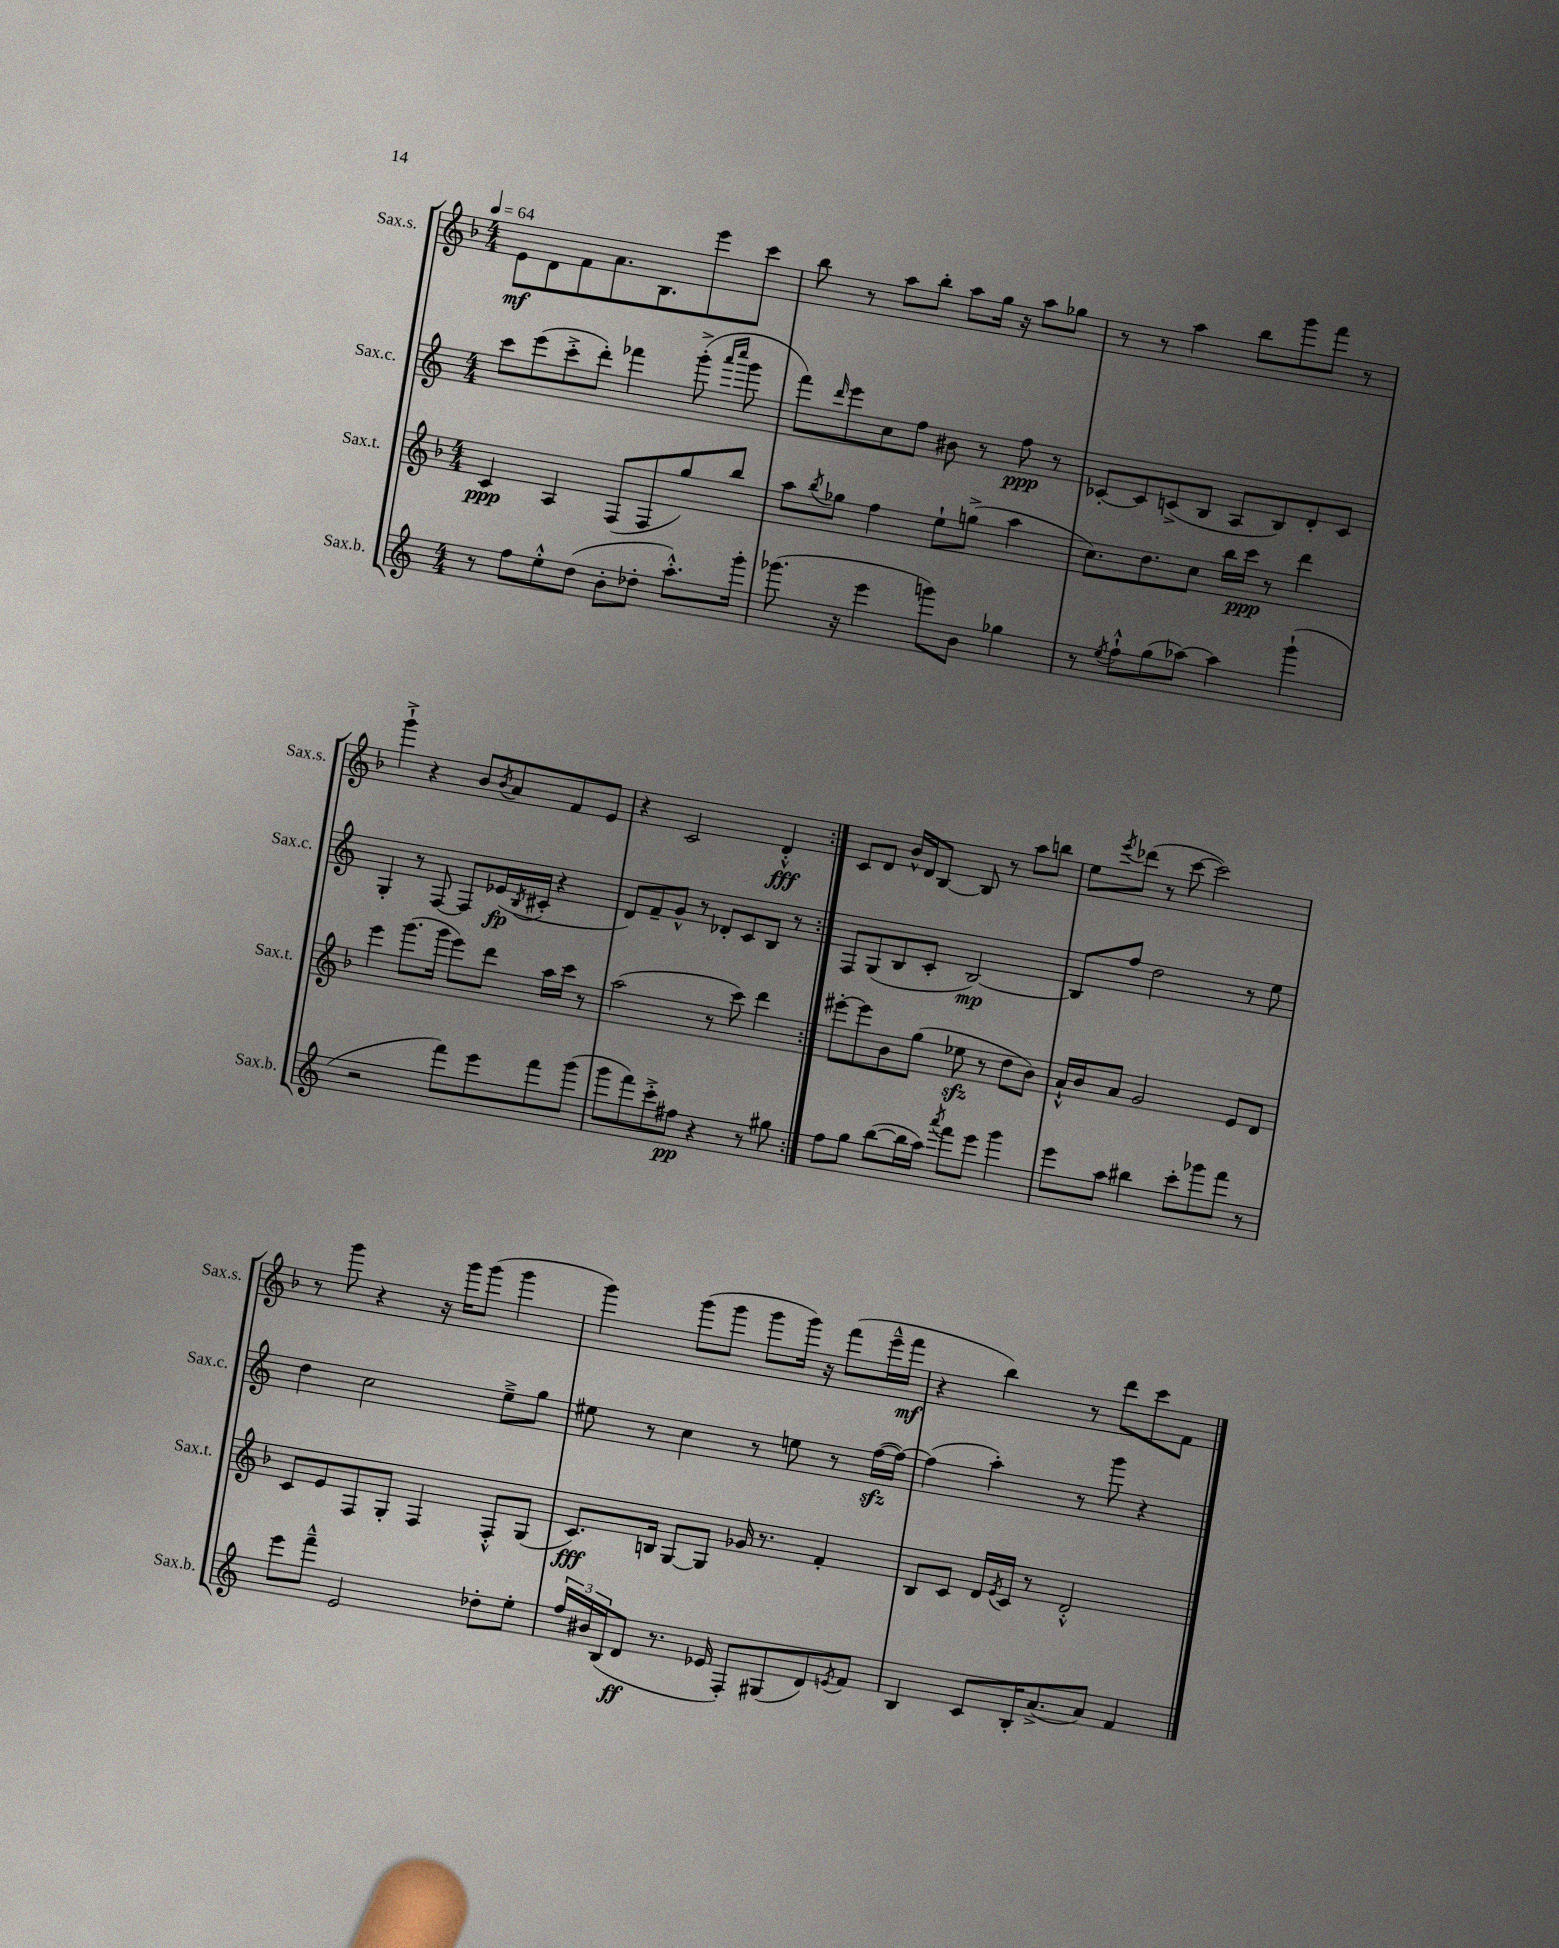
<<
\new StaffGroup <<
\new Staff = "s0" \with { instrumentName = "Sax.s." shortInstrumentName = "Sax.s." } {
    \clef treble \key f \major \numericTimeSignature \time 4/4 \tempo 4 = 64
    \repeat volta 2 { e'8\mf d'8 f'8 a'8. bes8. e'''8 c'''8 |
    bes''8 r8 a''8 bes''8-. a''8 g''16 r16 a''8 ges''8 |
    r8 r8 a''4 bes''8 g'''8 f'''8 r8 |
    g'''4-!-> r4 bes'8 \acciaccatura { bes'8 } a'8 f'8 e'8 |
    r4 c'2 d'4-.-^\fff | }
    c'8 d'8 bes'16-^ d'16 bes8~ bes8 r8 a''8 b''8 |
    e''8 \acciaccatura { e'''8 } des'''8( r8 c'''8~ c'''2) |
    r8 g'''8 r4 r16 g'''16 g'''8( g'''4 |
    g'''4) g'''8( g'''8 g'''8 g'''16) r16 f'''8( e'''16---^ f'''16\mf |
    r4 bes''4) r8 d'''8 c'''8 f'8 \bar "|." |
}
\new Staff = "s1" \with { instrumentName = "Sax.c." shortInstrumentName = "Sax.c." } {
    \clef treble \key c \major \numericTimeSignature \time 4/4
    \repeat volta 2 { c'''8 e'''8( c'''8-.-> d'''8-.) fes'''4 g'''8-.->( \grace { a'''16 c''''16 } g'''8 |
    f'''8) \grace { d'''16 } e'''8 c''8 f''8 bis'8 r8 f''8\ppp r8 |
    ces'8~-. ces'8 c'8->( b8 a8 b8) d'8-. c'8 |
    g4-. r8 f8~ f8 ees'16\fp( \acciaccatura { b8 } cis'16-. r4 |
    d'8) f'8-- g'8-^ r8 des'8-. c'8 b8 r8 | }
    f8 g8( b8 c'8-. b2~\mp) |
    b8 f''8 d''2 r8 e''8 |
    d''4 c''2 e''8---> g''8 |
    eis''8 r8 c''4 r8 e''8 r8 f''16~\sfz( f''16~) |
    f''4( a''4-.) r8 g'''8 r4 \bar "|." |
}
\new Staff = "s2" \with { instrumentName = "Sax.t." shortInstrumentName = "Sax.t." } {
    \clef treble \key f \major \numericTimeSignature \time 4/4
    \repeat volta 2 { c'4\ppp a4 f8( f8 g''8) bes''8 |
    a''8 \acciaccatura { bes''8 } ges''8 f''4 e''8-! g''8->( a''4 |
    c''8.) d''8. c''8 bes''16 c'''16\ppp r8 d'''4 |
    e'''4 g'''8.( g'''16 e'''8) d'''8 a''16 c'''16 r8 |
    a''2( r8 c'''8) d'''4 | }
    eis'''8~-. eis'''8 bes'8 g''8( ees''8\sfz r8 d''8 bes'8) |
    a'16-!-^ bes'16 a'8 g'2 e'8 d'8 |
    c'8 e'8 f8 g8-. f4 f8-.-^ g8( |
    c'8.\fff) b16 g8~ g8 ges'16 r8. f'4-. |
    bes8 c'8 d'16 \acciaccatura { e'8 } c'16 r8 d'2-.-^ \bar "|." |
}
\new Staff = "s3" \with { instrumentName = "Sax.b." shortInstrumentName = "Sax.b." } {
    \clef treble \key c \major \numericTimeSignature \time 4/4
    \repeat volta 2 { r8 f''8 e''8-.-^ d''8( b'8-. des''8-. a''8.-.-^) g'''16-. |
    ges'''8.( r16 e'''4 g'''8) b'8 ges''4 |
    r8 \acciaccatura { e''8 } f''8-!-^ g''8( aes''8~) aes''4 g'''4-!( |
    r2 f'''8) e'''8 f'''8 g'''8( |
    g'''8 f'''8) c'''8-.-> fis''8\pp r4 r8 gis''8 | }
    f''8 g''8 b''8~( b''16 a''16) \acciaccatura { a'''8 } f'''8 e'''8 g'''4 |
    e'''8 a''8 bis''4 c'''8-. ges'''8 f'''8 r8 |
    e'''8 f'''8---^ e'2 des''8-. e''8-. |
    \tuplet 3/2 { f''16 bis'16 b16( } d'8\ff r8. ees'16 f8-.) gis8( d'8) \acciaccatura { e'8 } f'8 |
    b4 c'8 b16-. a'8.->( a'8) f'4 \bar "|." |
}
>>
>>
\layout { \context { \Score \remove "Bar_number_engraver" } }
